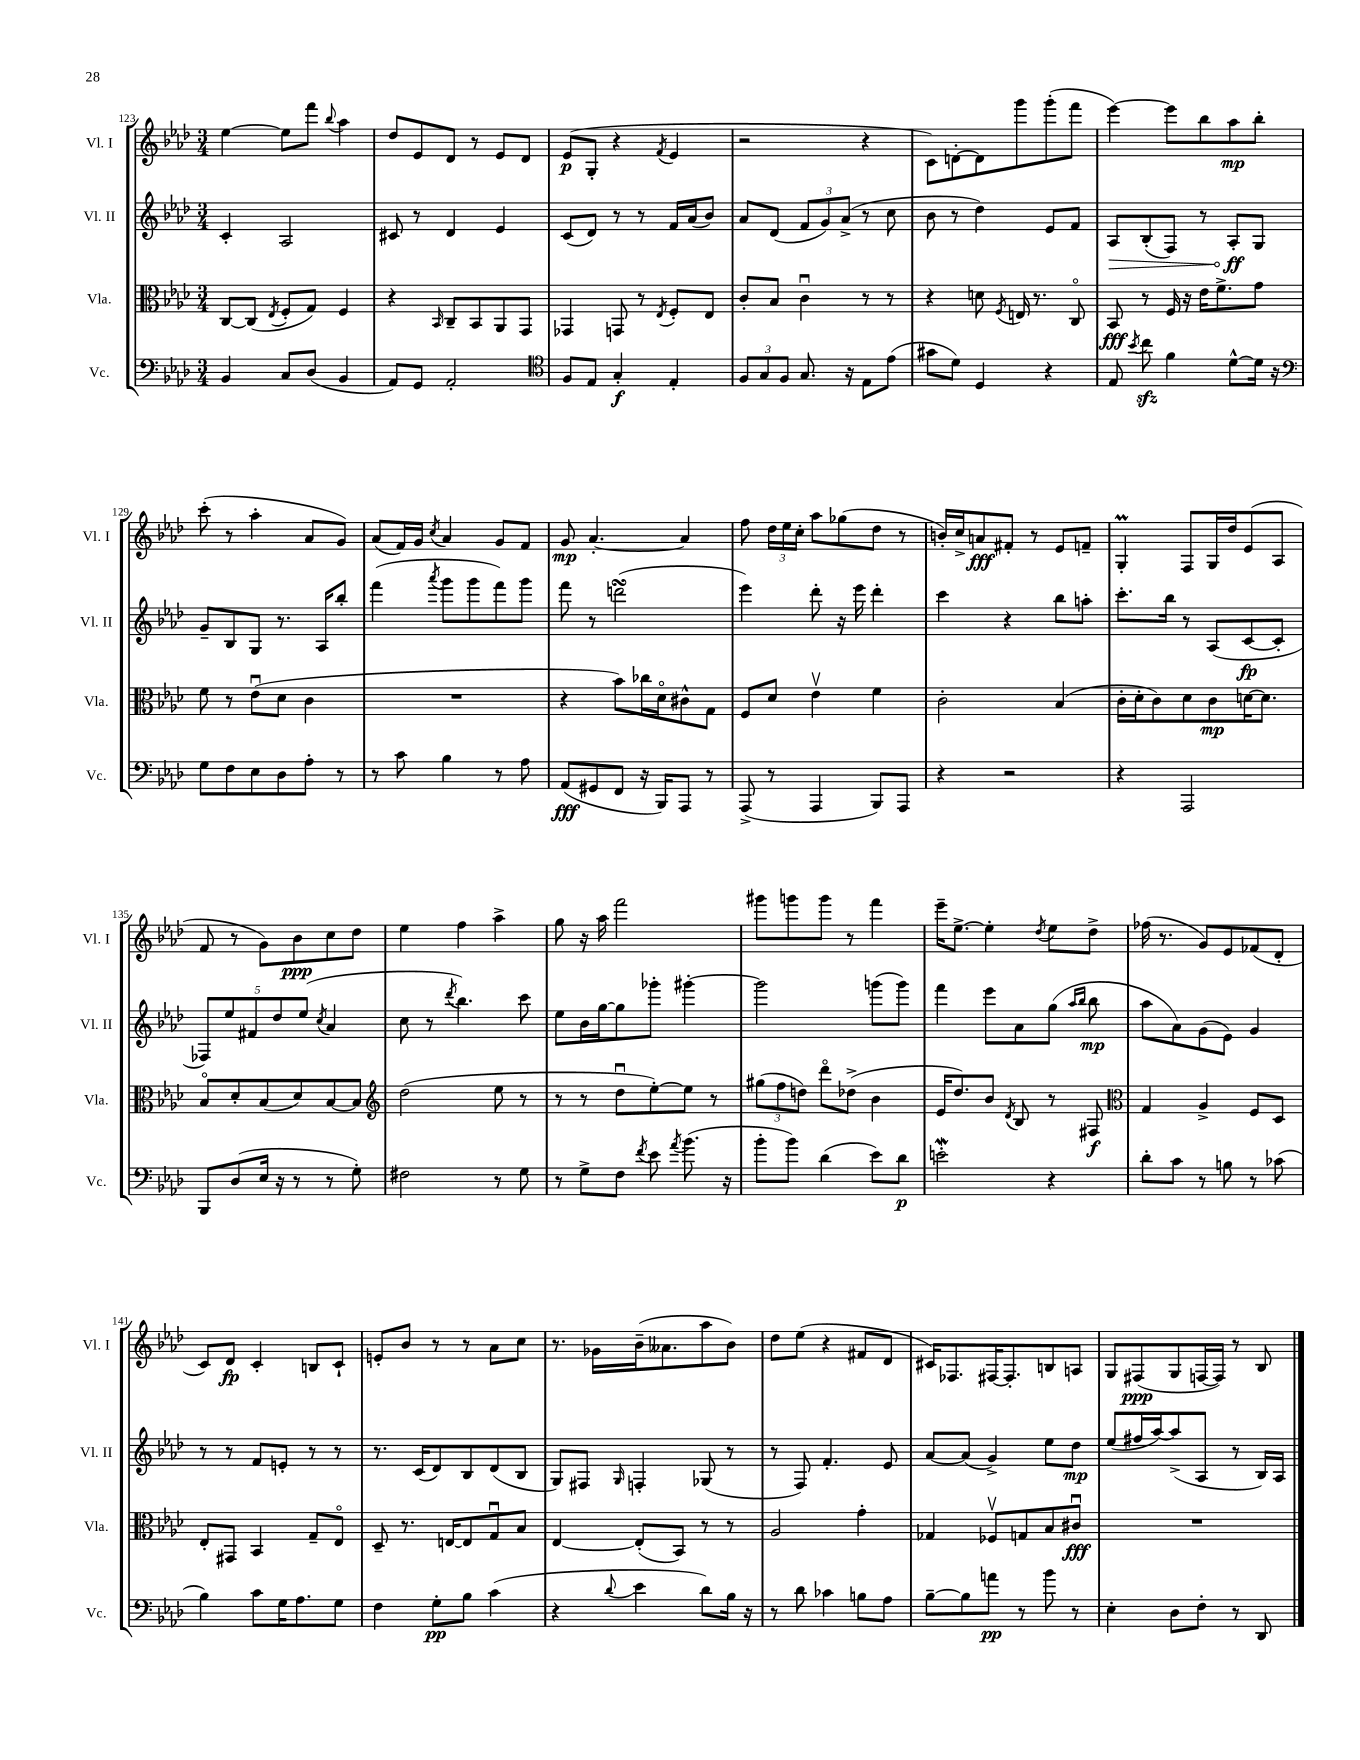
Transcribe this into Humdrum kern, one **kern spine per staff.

**kern	**dynam	**kern	**dynam	**kern	**dynam	**kern	**dynam
*part4	*part4	*part3	*part3	*part2	*part2	*part1	*part1
*staff4	*staff4	*staff3	*staff3	*staff2	*staff2	*staff1	*staff1
*I"Vc.	*	*I"Vla.	*	*I"Vl. II	*	*I"Vl. I	*
*I'Vc.	*	*I'Vla.	*	*I'Vl. II	*	*I'Vl. I	*
*clefF4	*	*clefC3	*	*clefG2	*	*clefG2	*
*k[b-e-a-d-]	*	*k[b-e-a-d-]	*	*k[b-e-a-d-]	*	*k[b-e-a-d-]	*
*M3/4	*	*M3/4	*	*M3/4	*	*M3/4	*
=123	=123	=123	=123	=123	=123	=123	=123
4BB-/	.	[8C/L	.	4c'/	.	[4ee-\	.
.	.	(8C/J]	.	.	.	.	.
.	.	8qE-/	.	.	.	.	.
8C/L	.	8F'/L	.	2A-/	.	8ee-\L]	.
(8D-/J	.	8G/J)	.	.	.	8fff\J	.
.	.	.	.	.	.	8qqbb-/	.
4BB-/	.	4F/	.	.	.	4aa-\	.
=124	=124	=124	=124	=124	=124	=124	=124
8AA-/L)	.	4r	.	8c#X/	.	8dd-/L	.
8GG/J	.	.	.	8r	.	8e-/	.
.	.	16qqBB-/	.	.	.	.	.
2AA-'/	.	8C~/L	.	4d-/	.	8d-/J	.
.	.	8BB-/	.	.	.	8r	.
.	.	8AA-/	.	4e-/	.	8e-/L	.
.	.	8GG/J	.	.	.	8d-/J	.
=125	=125	=125	=125	=125	=125	=125	=125
*clefC4	*	*	*	*	*	*	*
8F/L	.	4GG-X/	.	(8c/L	.	(8e-/L	p
8E-/J	.	.	.	8d-/J)	.	8G'/J	.
4G'/	f	8GGn/	.	8r	.	4r	.
.	.	8r	.	8r	.	.	.
.	.	8qE-/	.	.	.	8qf/	.
4E-'/	.	8F'/L	.	16f/LL	.	4e-/	.
.	.	.	.	(16a-/J	.	.	.
.	.	8E-/J	.	8b-/J)	.	.	.
=126	=126	=126	=126	=126	=126	=126	=126
12F/L	.	8c'/L	.	8a-/L	.	2r	.
12G/	.	.	.	.	.	.	.
.	.	8B-/J	.	(8d-/J	.	.	.
12F/J	.	.	.	.	.	.	.
8.G/	.	4cu\	.	12f/L	.	.	.
.	.	.	.	12g/)	.	.	.
.	.	.	.	(12a-^/J	.	.	.
16r	.	.	.	.	.	.	.
8E-\L	.	8r	.	8r	.	4r	.
(8e-\J	.	8r	.	8cc\	.	.	.
=127	=127	=127	=127	=127	=127	=127	=127
8g#X\L	.	4r	.	8b-\	.	8c\L)	.
8d-\J)	.	.	.	8r	.	[8dn'\	.
4D-/	.	8dn\	.	4dd-\)	.	8d\]	.
.	.	8qF/	.	.	.	.	.
.	.	16En/	.	.	.	8ggg\	.
.	.	8.r	.	.	.	.	.
4r	.	.	.	8e-/L	.	(8ggg'\	.
.	.	8C/	.	8f/J	.	8fff\J	.
=128	=128	=128	=128	=128	=128	=128	=128
!	!	!	!	!	!LO:HP:b	!	!
8E-/	.	8BB-/	fff	8A-/L	>	[4eee-\)	.
8qb-/	.	.	.	.	.	.	.
8cczz\	.	8r	.	(8B-'/	.	.	.
4f\	.	16F/	.	8F/J)	.	8eee-\L]	.
.	.	16r	.	.	.	.	.
.	.	16e-\KL	.	8r	.	8bb-\	.
.	.	8.f^\	.	.	.	.	.
[8d-^^\L	.	.	.	8A-'/L	ff	8aa-\	mp
16d-\Jk]	.	8g\J	.	8G/J	]	8bb-'\J	.
16r	.	.	.	.	.	.	.
!!LO:LB:g=z
=129	=129	=129	=129	=129	=129	=129	=129
*clefF4	*	*	*	*	*	*	*
8G\L	.	8f\	.	8g~/L	.	(8ccc'\	.
8F\	.	8r	.	8B-/	.	8r	.
8E-\	.	(8e-u\L	.	8G/J	.	4aa-'\	.
8D-\	.	8d-\J	.	8.r	.	.	.
8A-'\J	.	4c\	.	.	.	8a-/L	.
.	.	.	.	16A-/KL	.	.	.
8r	.	.	.	8bb-'/J	.	8g/J)	.
=130	=130	=130	=130	=130	=130	=130	=130
8r	.	2.r	.	(4fff\	.	(8a-/L	.
8c\	.	.	.	.	.	16f/L)	.
.	.	.	.	.	.	16g/JJ	.
.	.	.	.	8qaaa-/	.	8qcc/	.
4B-\	.	.	.	8ggg\L	.	4a-/	.
.	.	.	.	8ggg\	.	.	.
8r	.	.	.	8fff\)	.	8g/L	.
8A-\	.	.	.	8ggg\J	.	8f/J	.
=131	=131	=131	=131	=131	=131	=131	=131
(8AA-/L	fff	4r	.	8fff\	.	8g/	mp
8GG#X/	.	.	.	8r	.	[4.a-'/	.
8FF/J	.	8b-\L)	.	(2dddnsSsS\	.	.	.
16r	.	16cc-X\L	.	.	.	.	.
16BBB-/KL)	.	16d-\J	.	.	.	.	.
8AAA-/J	.	8c#X^^\	.	.	.	4a-/]	.
8r	.	8G\J	.	.	.	.	.
=132	=132	=132	=132	=132	=132	=132	=132
(8AAA-^/	.	8F/L	.	4eee-\)	.	8ff\	.
8r	.	8d-/J	.	.	.	24dd-\LL	.
.	.	.	.	.	.	24ee-\	.
.	.	.	.	.	.	24cc'\JJ	.
4AAA-/	.	4e-v\	.	8ddd-'\	.	8aa-\L	.
.	.	.	.	16r	.	(8gg-X\	.
.	.	.	.	16eee-\	.	.	.
8BBB-/L)	.	4f\	.	4ddd-'\	.	8dd-\J	.
8AAA-/J	.	.	.	.	.	8r	.
=133	=133	=133	=133	=133	=133	=133	=133
4r	.	2c'\	.	4ccc\	.	16bn'/LL)	.
.	.	.	.	.	.	16cc^/J	.
.	.	.	.	.	.	8an/	fff
2r	.	.	.	4r	.	8f#X'/J	.
.	.	.	.	.	.	8r	.
.	.	(4B-/	.	8bb-\L	.	8e-/L	.
.	.	.	.	8aan'\J	.	8fn~/J	.
=134	=134	=134	=134	=134	=134	=134	=134
4r	.	16c'\LL	.	8.ccc'\L	.	4Gm'/	.
.	.	16d-'\J	.	.	.	.	.
.	.	8c\)	.	.	.	.	.
.	.	.	.	16bb-\Jk	.	.	.
2AAA-/	.	8d-\	.	8r	.	8F/L	.
.	.	8c\	mp	(8A-/L	.	16G/L	.
.	.	.	.	.	.	16dd-/J	.
.	.	[16dn\K	.	[8c/	fp	(8e-/	.
.	.	8.d\J]	.	.	.	.	.
.	.	.	.	8c'/J]	.	8A-/J	.
!!LO:LB:g=z
=135	=135	=135	=135	=135	=135	=135	=135
8BBB-/L	.	8B-/L	.	10F-X/L)	.	8f/	.
.	.	.	.	10ee-/	.	.	.
(8D-/	.	8d-'/	.	.	.	8r	.
.	.	.	.	10f#X/	.	.	.
16E-/Jk	.	(8B-/	.	.	.	8g\L)	.
.	.	.	.	10dd-/	.	.	.
16r	.	.	.	.	.	.	.
8r	.	8d-/)	.	.	.	8b-\	ppp
.	.	.	.	(10ee-/J	.	.	.
.	.	.	.	8qcc/	.	.	.
8r	.	[8B-/	.	4a-/	.	8cc\	.
8G'\)	.	8B-/J]	.	.	.	8dd-\J	.
=136	=136	=136	=136	=136	=136	=136	=136
*	*	*clefG2	*	*	*	*	*
2F#X\	.	(2dd-\	.	8cc\	.	4ee-\	.
.	.	.	.	8r	.	.	.
.	.	.	.	8qddd-/	.	.	.
.	.	.	.	4.bb-\)	.	4ff\	.
8r	.	8ee-\	.	.	.	4aa-^\	.
8G\	.	8r	.	8ccc\	.	.	.
=137	=137	=137	=137	=137	=137	=137	=137
8r	.	8r	.	8ee-\L	.	8gg\	.
8G^\L	.	8r	.	16b-\L	.	16r	.
.	.	.	.	[16gg\J	.	16aa-\	.
8F\J	.	8dd-u\L	.	8gg\]	.	2fff\	.
8qf/	.	.	.	.	.	.	.
8e-\	.	[8ee-'\)	.	8ggg-X'\J	.	.	.
8qa-/	.	.	.	.	.	.	.
(8.b-\	.	8ee-\J]	.	[4ggg#X'\	.	.	.
.	.	8r	.	.	.	.	.
16r	.	.	.	.	.	.	.
=138	=138	=138	=138	=138	=138	=138	=138
8b-'\L	.	(12gg#X\L	.	2ggg#\]	.	8ggg#X\L	.
.	.	12ff\	.	.	.	.	.
8b-\J)	.	.	.	.	.	8gggn\	.
.	.	12ddn\J)	.	.	.	.	.
(4d-\	.	8ddd-\L	.	.	.	8ggg\J	.
.	.	(8dd-X^\J	.	.	.	8r	.
8e-\L)	.	4b-\	.	(8gggn\L	.	4fff\	.
8d-\J	p	.	.	8ggg\J)	.	.	.
=139	=139	=139	=139	=139	=139	=139	=139
2enW'\	.	16e-/KL	.	4fff\	.	16eee-~\KL	.
.	.	8.dd-/)	.	.	.	[8.ee-^\J	.
.	.	8b-/J	.	8eee-\L	.	4ee-'\]	.
.	.	8qd-/	.	.	.	.	.
.	.	8B-/	.	8a-\	.	.	.
.	.	.	.	.	.	8qdd-/	.
4r	.	8r	.	(8gg\J	.	8ee-\L	.
.	.	.	.	16qqaa-/LL	.	.	.
.	.	.	.	16qqbb-/JJ	.	.	.
.	.	8F#X/	f	8bb-\	mp	8dd-^\J	.
=140	=140	=140	=140	=140	=140	=140	=140
*	*	*clefC3	*	*	*	*	*
8d-'\L	.	4G/	.	8aa-\L	.	(16ff-X\	.
.	.	.	.	.	.	8.r	.
8c\J	.	.	.	8a-\)	.	.	.
8r	.	4A-^/	.	(8g\	.	8g/L)	.
8Bn\	.	.	.	8e-\J)	.	8e-/	.
8r	.	8F/L	.	4g/	.	(8f-X/	.
(8c-X\	.	8D-/J	.	.	.	8d-'/J	.
!!LO:LB:g=z
=141	=141	=141	=141	=141	=141	=141	=141
4B-\)	.	8E-'/L	.	8r	.	8c/L)	.
.	.	8GG#X/J	.	8r	.	8d-/J	fp
8c\L	.	4BB-/	.	8f/L	.	4c'/	.
16G\K	.	.	.	8en'/J	.	.	.
8.A-\	.	.	.	.	.	.	.
.	.	8G~/L	.	8r	.	8Bn/L	.
8G\J	.	8E-/J	.	8r	.	8c`/J	.
=142	=142	=142	=142	=142	=142	=142	=142
4F\	.	8D-~/	.	8.r	.	8en'/L	.
.	.	8.r	.	.	.	8b-/J	.
.	.	.	.	(16c/KL	.	.	.
8G'\L	pp	.	.	8d-/)	.	8r	.
.	.	[16En/KL	.	.	.	.	.
8B-\J	.	8E/]	.	8B-/	.	8r	.
(4c\	.	8Gu/	.	(8d-/	.	8a-\L	.
.	.	8B-/J	.	8B-/J	.	8cc\J	.
=143	=143	=143	=143	=143	=143	=143	=143
4r	.	[4E-/	.	8G/L)	.	8.r	.
.	.	.	.	8F#X/J	.	.	.
.	.	.	.	.	.	16g-X\LL	.
8qqd-/	.	.	.	16qqG/	.	.	.
4e-\	.	(8E-'/L]	.	4Fn'/	.	(16b-~\J	.
.	.	.	.	.	.	8.a--X\	.
.	.	8BB-/J)	.	.	.	.	.
8d-\L)	.	8r	.	(8G-X/	.	8aa-\	.
16B-\Jk	.	8r	.	8r	.	8b-\J)	.
16r	.	.	.	.	.	.	.
=144	=144	=144	=144	=144	=144	=144	=144
8r	.	2A-/	.	8r	.	8dd-\L	.
8d-\	.	.	.	8F/)	.	(8ee-\J	.
4c-X\	.	.	.	4.f'/	.	4r	.
8Bn\L	.	4g'\	.	.	.	8f#X/L	.
8A-\J	.	.	.	8e-/	.	8d-/J	.
=145	=145	=145	=145	=145	=145	=145	=145
[8B-~\L	.	4G-X/	.	[8a-/L	.	16c#X/KL)	.
.	.	.	.	.	.	8.F-X/	.
8B-\]	.	.	.	(8a-/J]	.	.	.
8an\J	pp	8F-Xv/L	.	4g^/)	.	[16F#X/K	.
.	.	.	.	.	.	8.F#'/]	.
8r	.	8Gn/	.	.	.	.	.
8b-\	.	8B-/	.	8ee-\L	.	8Bn/	.
8r	.	8c#Xu/J	fff	8dd-\J	mp	8An/J	.
=146	=146	=146	=146	=146	=146	=146	=146
4E-'\	.	2.r	.	(8ee-/L	.	8G/L	.
.	.	.	.	16ff#X/L	.	(8F#X/	ppp
.	.	.	.	[16aa-/J)	.	.	.
8D-\L	.	.	.	(8aa-^/]	.	8G/	.
8F'\J	.	.	.	8A-/J	.	[16Fn/L	.
.	.	.	.	.	.	16F/JJ])	.
8r	.	.	.	8r	.	8r	.
8DD-/	.	.	.	16B-/LL)	.	8B-/	.
.	.	.	.	16A-/JJ	.	.	.
==	==	==	==	==	==	==	==
*-	*-	*-	*-	*-	*-	*-	*-
